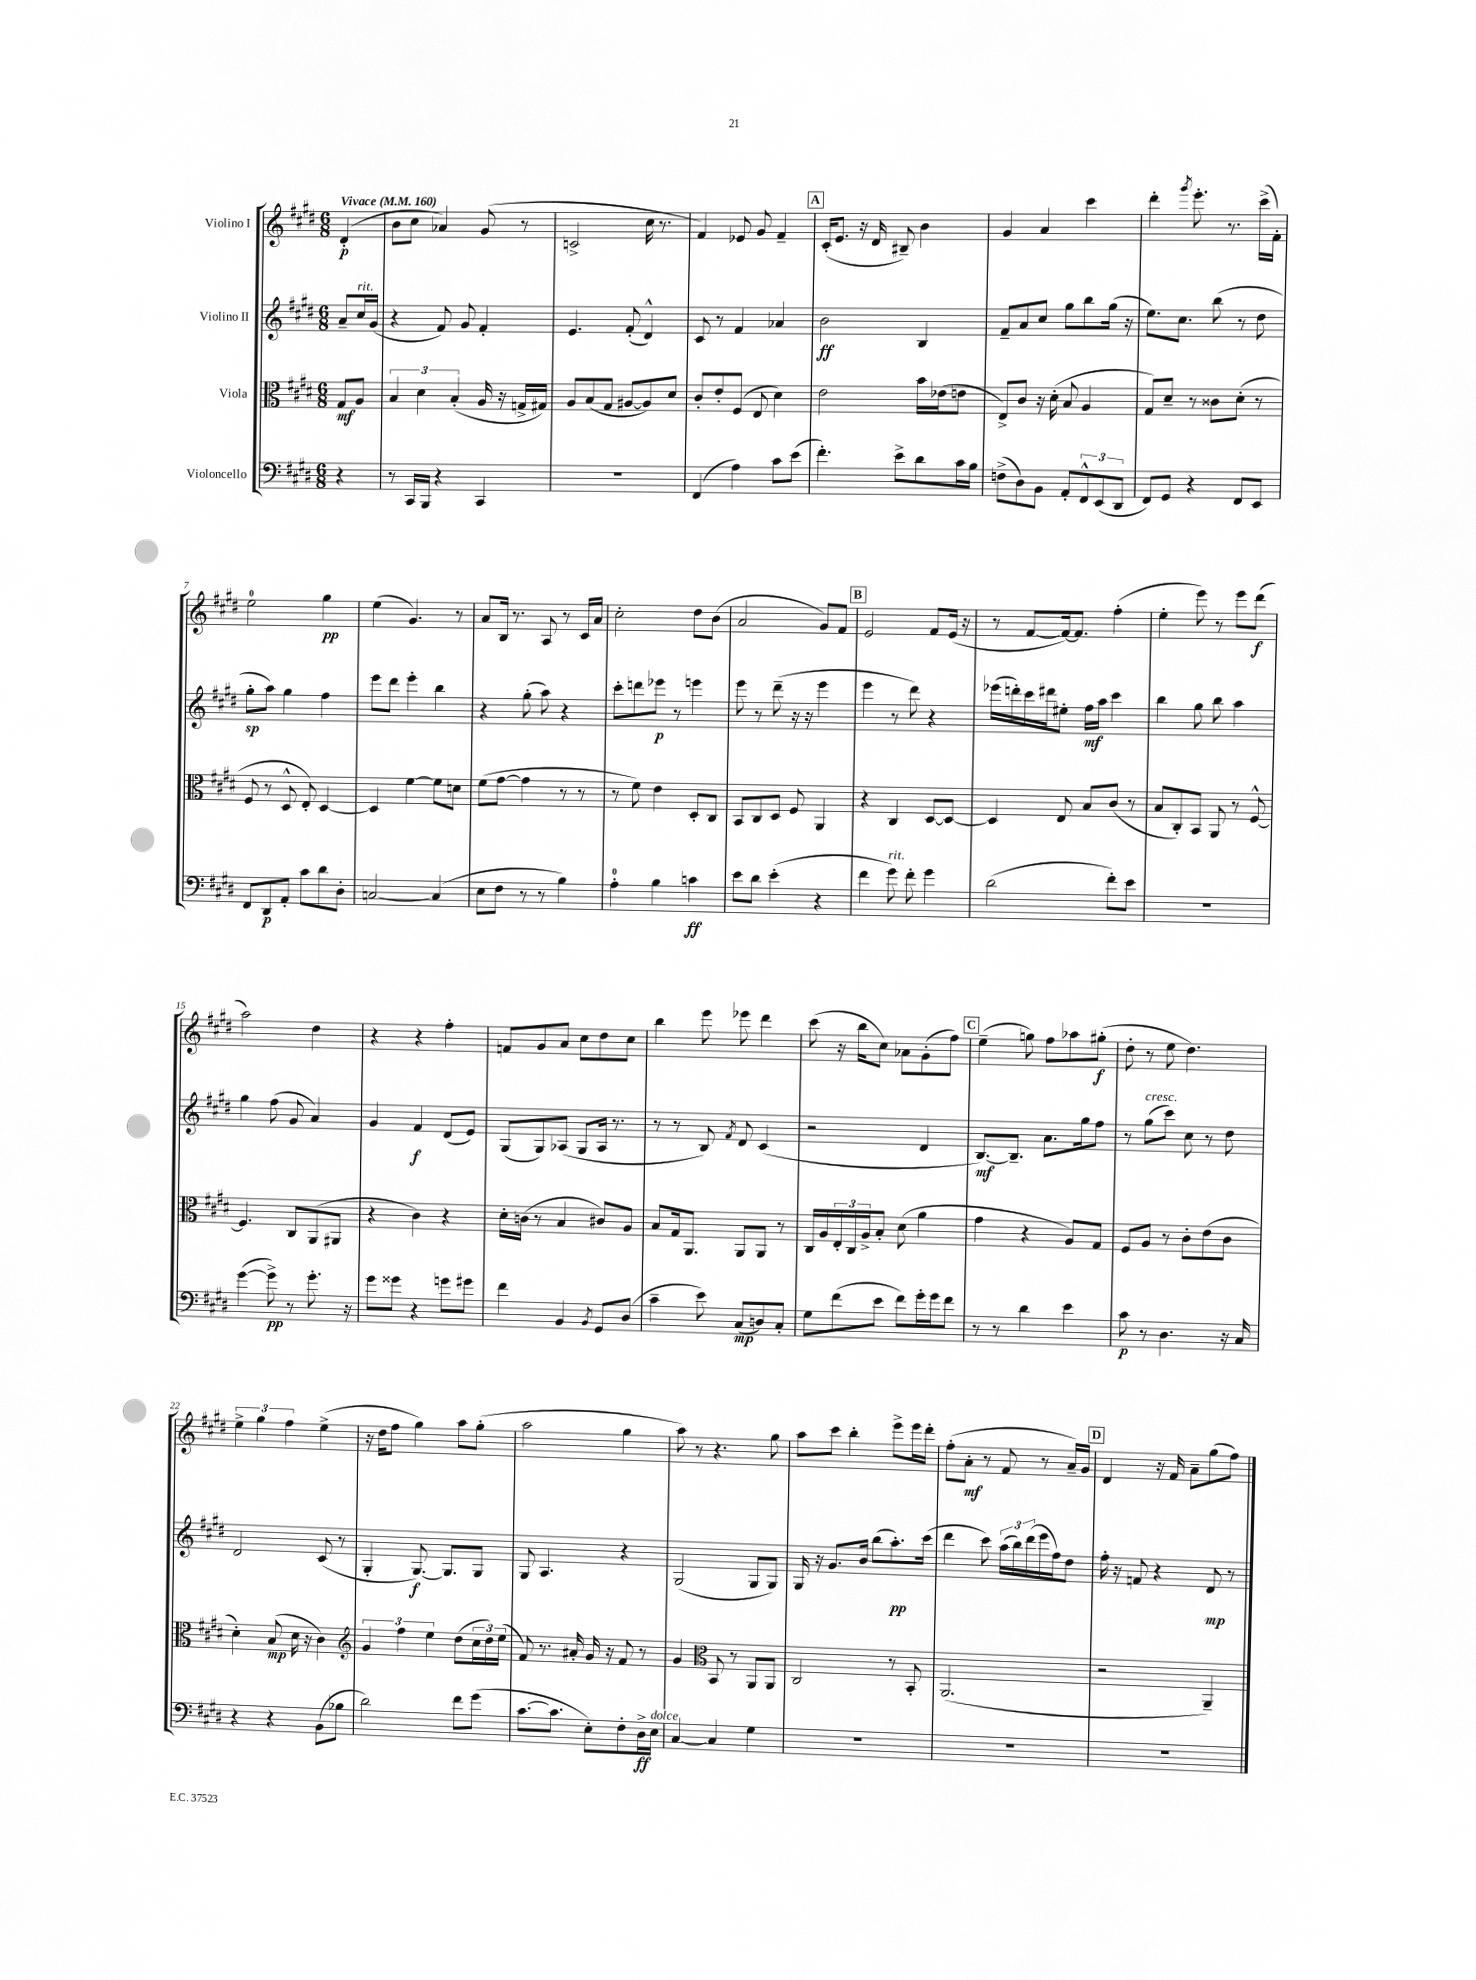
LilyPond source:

<<
\new StaffGroup <<
\new Staff = "s0" \with { instrumentName = "Violino I" } {
    \clef treble \key e \major \numericTimeSignature \time 6/8 \partial 4 \tempo "Vivace" 4 = 160
    dis'4-.\p( |
    b'8 cis''8 aes'4) gis'8( r8 |
    c'2-> cis''16 r8. |
    fis'4) ees'8 gis'8 fis'4-- |
    \mark \markup { \box "A" } cis'16-.( e'8. r16 dis'16 bis8--) b'4 |
    gis'4 a'4 cis'''4 |
    dis'''4-. \acciaccatura { gis'''8 } e'''8.-. r8. cis'''16->( fis'16-.) |
    e''2-0 gis''4\pp |
    e''4( gis'4.) r8 |
    a'8 b16 r8. a8 r8 cis'16 a'16 |
    cis''2-. dis''8 b'8( |
    a'2 gis'8) fis'8 |
    \mark \markup { \box "B" } e'2 fis'8 e'16( r16 |
    r8 fis'8~ fis'16~) fis'8. fis''4-.( |
    e''4-. e'''8) r8 e'''8 dis'''8\f( |
    a''2) dis''4 |
    r4 r4 fis''4-. |
    f'8 gis'8 a'8 cis''8 dis''8 cis''8 |
    b''4 e'''8 ees'''8 dis'''4 |
    cis'''8( r16 b''16 cis''8) aes'8 gis'8-.( fis''8) |
    \mark \markup { \box "C" } e''4--( g''8) fis''8 aes''8 gis''8-.\f( |
    dis''8-. r8 e''8 dis''4.) |
    \tuplet 3/2 { e''4-> gis''4 fis''4 } e''4->( |
    r16 dis''16 fis''8 gis''4) a''8 gis''8-.( |
    a''2 gis''4 |
    a''8) r8 r4. gis''8 |
    a''8 cis'''8 b''4-. e'''8-> e'''16 dis'''16-. |
    fis''8-.( a'8-.\mf r8 fis'8 r8 a'16--) gis'16 |
    \mark \markup { \box "D" } dis'4 r16 fis'16 a'8-- gis''8( fis''8) \bar "|." |
}
\new Staff = "s1" \with { instrumentName = "Violino II" } {
    \clef treble \key e \major \numericTimeSignature \time 6/8 \partial 4
    a'8-- cis''16^\markup { \italic "rit." } gis'16( |
    r4 fis'8) gis'8 fis'4-. |
    e'4. fis'8-.( dis'4-^) |
    cis'8 r8 fis'4 aes'4 |
    \mark \markup { \box "A" } b'2\ff b4 |
    fis'8-- a'8 cis''8 gis''8 b''8 gis''16( r16 |
    e''8.) cis''8. b''8( r8 dis''8 |
    gis''8-.\sp a''8) gis''4 fis''4 |
    e'''8 dis'''8 e'''4-. b''4 |
    r4 gis''8-.( a''8) r4 |
    cis'''8-. d'''8 ees'''8\p r8 e'''4 |
    e'''8 r8 dis'''8--( r16 r16 e'''4 |
    \mark \markup { \box "B" } e'''4 r8 dis'''8) r4 |
    ees'''16( d'''16-.) cis'''16 dis'''16 eis''8-. fis''16\mf a''16 cis'''4 |
    b''4 gis''8 b''8 a''4 |
    gis''4 fis''8( gis'8 a'4) |
    gis'4 fis'4\f dis'8( e'8) |
    gis8( gis8) aes8( gis8 aes16 r8. |
    r8 r8 b8) \acciaccatura { fis'8 } dis'8 cis'4( |
    r2 dis'4 |
    \mark \markup { \box "C" } b8.~\mf) b8.-- a'8. gis''16 fis''8 |
    r8 gis''8^\markup { \italic "cresc." }( cis'''8) cis''8 r8 dis''8 |
    dis'2 cis'8( r8 |
    gis4-. gis8.~\f) gis8. gis8 |
    gis8 a4. r4 |
    gis2( gis8 gis8) |
    gis16 r16 gis'8. b'16 b''8( a''8.-.\pp) cis'''16( |
    dis'''4 cis'''8) \tuplet 3/2 { a''16( b''16) dis'''16( } e'''16 fis''16) dis''8 |
    \mark \markup { \box "D" } fis''16-. r16 f'8 r4 dis'8\mp r8 \bar "|." |
}
\new Staff = "s2" \with { instrumentName = "Viola" } {
    \clef alto \key e \major \numericTimeSignature \time 6/8 \partial 4
    gis8\mf a8 |
    \tuplet 3/2 { b4 dis'4 b4-.( } a16 r16 g16-> gis16) |
    a8 b8( gis8 ais8~ ais8) dis'8 |
    cis'8-. e'8-. fis8( e8 dis'4) |
    \mark \markup { \box "A" } e'2 b'16 ees'16( e'8 |
    e8->) cis'8 r16 dis'16-.( b8 a4 |
    gis8) dis'8-- r8 cisis'8 dis'8-.( r8 |
    fis8 r8 dis8-^ e8-.) dis4~ |
    dis4 fis'4~ fis'8 d'8 |
    fis'8( gis'8~ gis'4 r8 r8 |
    r8 fis'8) e'4 dis8-. cis8 |
    b,8 cis8 dis8 fis8 a,4 |
    \mark \markup { \box "B" } r4 cis4 dis8~ dis8~ |
    dis4 e8 b8 cis'8( r8 |
    b8 cis8-.) b,8 a,8 r8 fis8~-^ |
    fis4. cis8 a,8( ais,8 |
    r4 cis'4) r4 |
    dis'16-. c'16( r8 b4 cis'8) a8 |
    b8 gis16 a,8. a,8 a,8 r8 |
    cis16 a16 \tuplet 3/2 { e16-. cis16 a16-> } b8-. dis'8( a'4 |
    \mark \markup { \box "C" } gis'4 r4 a8) gis8 |
    fis8 a8 r8 cis'8-. e'8( cis'8 |
    dis'4-.) b8\mp( dis'16 r16 cis'4) |
    \clef treble \tuplet 3/2 { gis'4 fis''4 e''4 } dis''8( \tuplet 3/2 { cis''16 dis''16) e''16( } |
    fis'8) r8. ais'16-. gis'16 r16 fis'8 r8 |
    gis'4 \clef alto b,8 r8 a,8 a,8 |
    cis2 r8 b,8-. |
    a,2.( |
    \mark \markup { \box "D" } r2 a,4--) \bar "|." |
}
\new Staff = "s3" \with { instrumentName = "Violoncello" } {
    \clef bass \key e \major \numericTimeSignature \time 6/8 \partial 4
    r4 |
    r8 cis,16 b,,16 r4 cis,4 |
    R2. |
    fis,4( a4) cis'8 e'8( |
    \mark \markup { \box "A" } fis'4.-.) e'8-> dis'8 cis'16 b16 |
    f8->( dis8) b,8 a,8-. \tuplet 3/2 { fis,8-^ e,8( dis,8 } |
    fis,8) gis,8 r4 fis,8 e,8 |
    fis,8 dis,8\p a,8-. cis'8 dis'8 dis8-. |
    c2~ c4( |
    e8 fis8 r8 r8 b4) |
    a4-0-. b4 c'4\ff |
    e'8 dis'8 e'4-.( r4 |
    \mark \markup { \box "B" } fis'4 gis'8^\markup { \italic "rit." }) fis'8-. gis'4 |
    dis'2( fis'8-.) e'8 |
    R2. |
    gis'4~( gis'8->\pp) r8 gis'8.-. r16 |
    gis'8 gisis'8 r4 g'8 gis'8 |
    fis'4 b,4 \acciaccatura { b,8 } gis,8 dis8( |
    cis'4-- e'8) cis8\mp( d8) cis8-. |
    gis8 fis'8( e'8 fis'8) gis'16-. gis'16 fis'8 |
    \mark \markup { \box "C" } r8 r8 dis'4 e'4 |
    cis'8\p r8 dis4. r16 cis16 |
    r4 r4 b,8( bes8 |
    dis'2) fis'8 gis'8( |
    cis'8.~ cis'8. e8-.) fis8-. dis16->\ff e16^\markup { \italic "dolce" } |
    cis4~ cis4 gis4 |
    R2. |
    R2. |
    \mark \markup { \box "D" } R2. \bar "|." |
}
>>
>>
